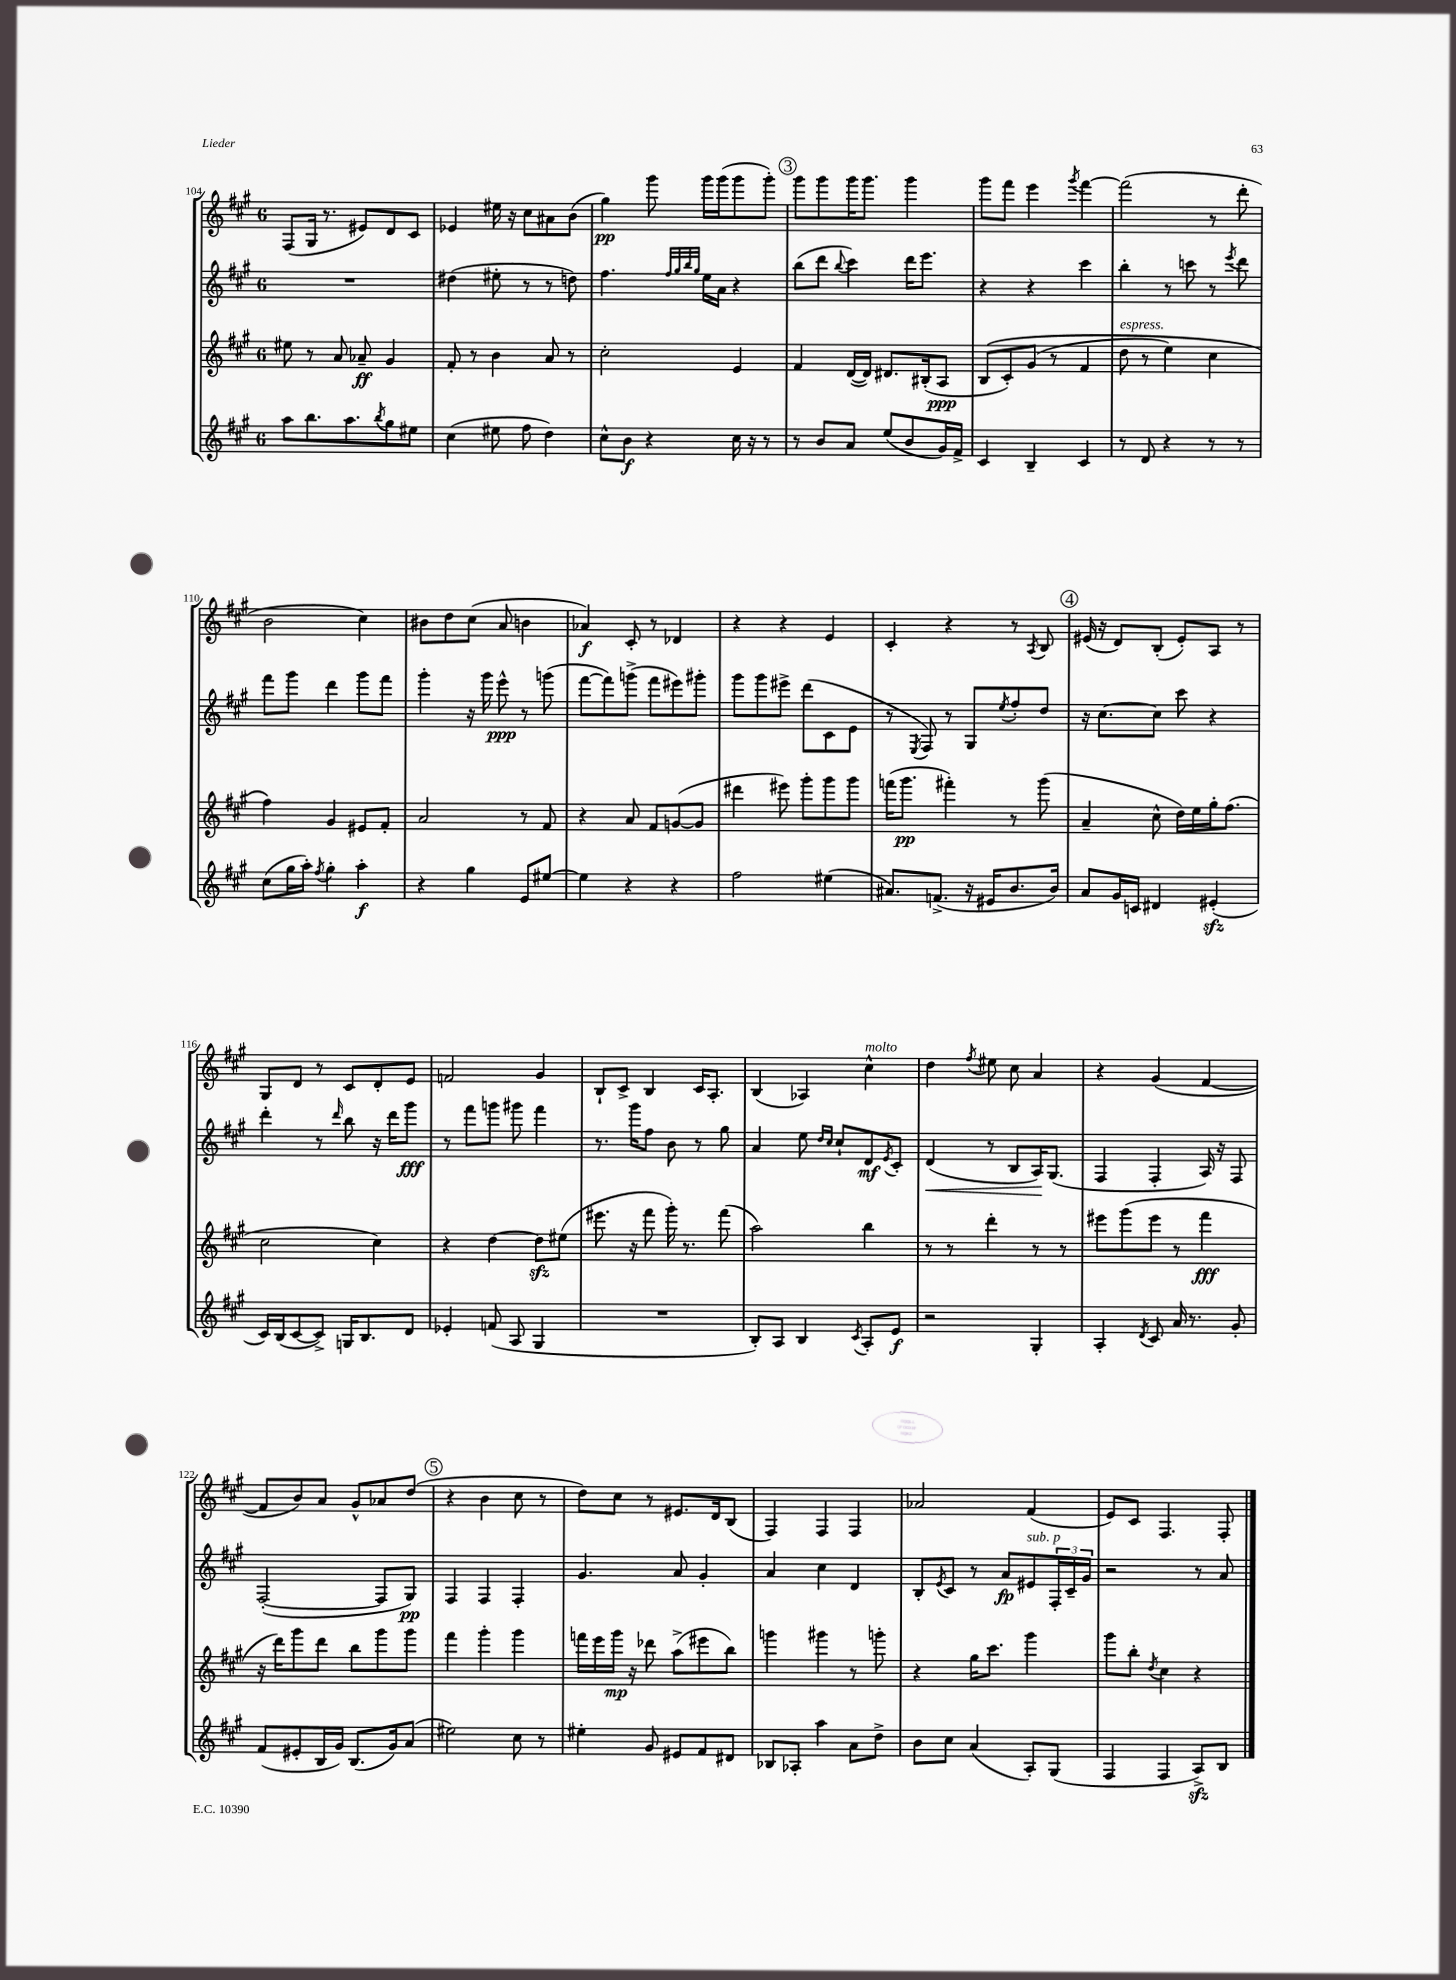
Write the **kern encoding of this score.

**kern	**kern	**kern	**kern
*staff4	*staff3	*staff2	*staff1
*clefG2	*clefG2	*clefG2	*clefG2
*k[f#c#g#]	*k[f#c#g#]	*k[f#c#g#]	*k[f#c#g#]
*M6/8	*M6/8	*M6/8	*M6/8
8aa	8ee#	2.r	(8F#
8.bb	8r	.	16G#
.	.	.	8.r
.	8a	.	.
8.aa	.	.	.
.	8a-~	.	8e#)
8qbb	.	.	.
8gg#	4g#	.	8d
8ee#	.	.	8c#
=	=	=	=
(4cc#	8f#'	(4dd#	4e-
.	8r	.	.
8ee#	4b	8ee#'	16ee#
.	.	.	16r
8ff#	.	8r	8cc#
4dd)	8a	8r	8a#
.	8r	8dd)	(8b
=	=	=	=
8cc#^^	2cc#'	4.ff#	4gg#)
8b	.	.	.
4r	.	.	8ggg#
.	.	32qqff#	.
.	.	32qqgg#	.
.	.	32qqbb	.
.	.	32qqgg#	.
.	.	16ee	16ggg#
.	.	16a	(16ggg#
16cc#	4e	4r	8ggg#
16r	.	.	.
8r	.	.	8ggg#')
=	=	=	=
8r	4f#	(8bb	8ggg#
8b	.	8ddd	8ggg#
.	.	8qqbb	.
8a	([16d	4ccc#)	16ggg#
.	16d])	.	8.ggg#
(8ee	8.d#	.	.
8b	.	16ddd	4ggg#
.	(16B#'	8.eee	.
16g#)	8A	.	.
16f#^	.	.	.
=	=	=	=
4c#	&(8B	4r	8ggg#
.	8c#')	.	8fff#
4B~	(8g#	4r	4eee
.	8r	.	.
.	.	.	8qggg#
4c#	4f#	4ccc#	[4fff#
=	=	=	=
8r	8dd	4bb'	(2fff#]
8d	8r	.	.
4r	4ee)	8r	.
.	.	8ccc	.
8r	4cc#	8r	8r
.	.	8qeee	.
8r	.	8ddd	8ddd'
=	=	=	=
(8cc#	4ff#&)	8fff#	2b
16gg#	.	8ggg#	.
16aa')	.	.	.
8qff#	.	.	.
4gg#'	4g#	4ddd	.
4aa'	8e#	8ggg#	4cc#)
.	8f#'	8fff#	.
=	=	=	=
4r	2a	4ggg#'	8b#
.	.	.	8dd
4gg#	.	16r	(8cc#
.	.	16ggg#	.
.	.	8eee^^	8a
8e	8r	8r	4b
[8ee#	8f#	(8ggg	.
=	=	=	=
4ee#]	4r	[8fff#	4a-)
.	.	8fff#])	.
4r	8a	(8ggg^	8c#'
.	8f#	8fff#	8r
4r	([8g	8eee#)	4d-
.	8g]	8ggg#'	.
=	=	=	=
2ff#	4ddd#	8ggg#	4r
.	.	8ggg#	.
.	8eee#)	8eee#^	4r
.	8ggg#'	(8ddd	.
(4ee#	8ggg#	8c#	4e
.	8ggg#	8e	.
=	=	=	=
8.a#)	(16fff	8r	4c#'
.	8.ggg#	.	.
.	.	8qE	.
.	.	8F#)	.
(8.f^	.	.	.
.	4fff#')	8r	4r
16r	.	8G#	.
16e#	.	.	.
.	.	8qee	.
8.b	8r	8ff#'	8r
.	.	.	8qA
.	(8ggg#	8dd	8B
16b)	.	.	.
=	=	=	=
8a	4a~	16r	(16e#
.	.	[8.cc#	16r
16g#	.	.	8d)
16c	.	.	.
4d#	8cc#^^	8cc#]	(8B'
.	16dd)	8ccc#	8e#')
.	16ee	.	.
(4e#'	16gg#'	4r	8A
.	(8.ff#	.	.
.	.	.	8r
=	=	=	=
16c#)	2cc#	4ddd'	8G#
(16B	.	.	.
[8c#	.	.	8d
8c#^])	.	8r	8r
.	.	16qqddd	.
16G	.	8bb	8c#
8.B	.	.	.
.	4cc#)	16r	8d'
.	.	16ddd	.
8d	.	8ggg#	8e
=	=	=	=
4e-'	4r	8r	2f
.	.	8fff#	.
(8f	[4dd	8ggg	.
8A	.	8ggg#	.
4G#	8dd]	4fff#	4g#
.	(8ee#	.	.
=	=	=	=
2.r	8.eee#	8.r	8B`
.	.	.	8c#^
.	16r	16ggg#	.
.	8fff#	8ff#	4B
.	16ggg#')	8b	.
.	8.r	.	.
.	.	8r	16c#
.	.	.	8.A'
.	(8fff#	8gg#	.
=	=	=	=
8B')	2aa)	4a	(4B
8A	.	.	.
4B	.	8ee	4A-)
.	.	16qqdd	.
.	.	16qqcc#	.
.	.	8cc#`	.
8qc#	.	.	.
8A'	4bb	8d	4cc#^^
.	.	8qe	.
8e	.	8c#'	.
=	=	=	=
2r	8r	(4d	4dd
.	8r	.	.
.	.	.	8qff#
.	4ddd'	8r	8ee#
.	.	8B	8cc#
4G#'	8r	16A)	4a
.	.	(8.G#	.
.	8r	.	.
=	=	=	=
4A'	8eee#	4F#	4r
.	(8ggg#	.	.
8qd	.	.	.
8c#	8eee#	4F#'	(4g#
16a	8r	.	.
8.r	.	.	.
.	4fff#	16A)	[4f#
.	.	16r	.
8g#'	.	8F#	.
=	=	=	=
(8f#	16r	([2F#'	8f#]
.	16ddd)	.	.
8e#'	8ggg#	.	8b)
16B	8ddd	.	8a
16g#)	.	.	.
(8.B	8bb	.	8g#^^
.	8ggg#	8F#]	8a-
16g#)	.	.	.
(8a	8ggg#	8G#)	(8dd
=	=	=	=
2ee#)	4fff#	4F#	4r
.	4ggg#'	4F#	4b
8cc#	4ggg#	4F#'	8cc#
8r	.	.	8r
=	=	=	=
4ee#'	16fff	4.g#	8dd)
.	16eee	.	.
.	16ggg#	.	8cc#
.	16r	.	.
8g#	8ddd-	.	8r
8e#	(8aa^	8a	8.e#
8f#	8eee#	4g#'	.
.	.	.	16d
8d#	8bb)	.	(8B
=	=	=	=
8B-	4ggg	4a	4F#)
8A-'	.	.	.
4aa	4ggg#	4cc#	4F#
8a	8r	4d	4F#
8dd^	8ggg'	.	.
=	=	=	=
8b	4r	8B'	2a-
.	.	8qe	.
8cc#	.	8c#	.
(4a	16gg#	8r	.
.	8.ccc#	.	.
.	.	8a	.
8A')	4ggg#	8e#	(4f#
(8G#	.	24F#'	.
.	.	24c#~	.
.	.	24g#	.
=	=	=	=
4F#	8ggg#	2r	8e)
.	8bb'	.	8c#
.	8qdd	.	.
4F#	4cc#	.	4.F#
8A^)	4r	8r	.
8B	.	8a	8F#'
==	==	==	==
*-	*-	*-	*-
